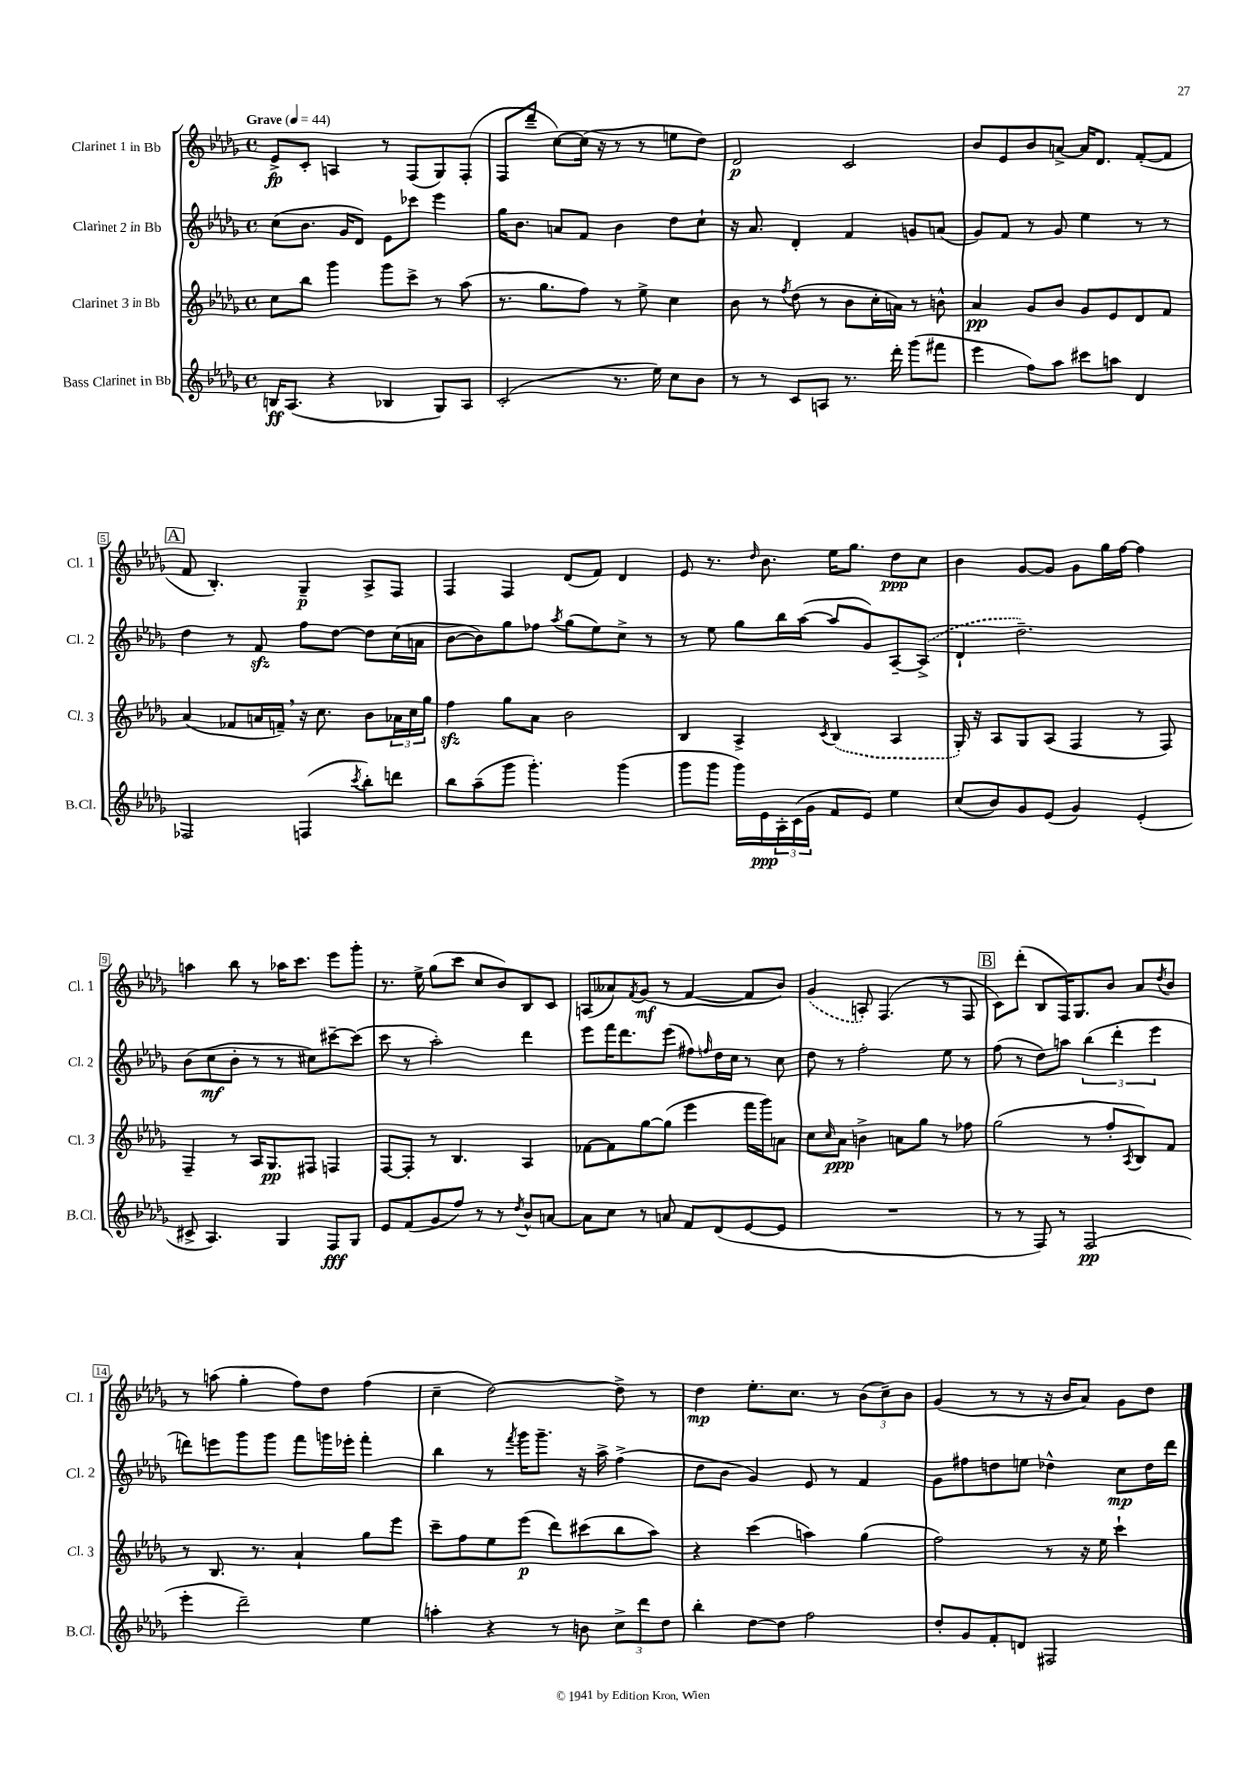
<<
\new StaffGroup <<
\new Staff = "s0" \with { instrumentName = "Clarinet 1 in Bb" shortInstrumentName = "Cl. 1" } {
    \clef treble \key des \major \defaultTimeSignature \time 4/4 \tempo "Grave" 4 = 44
    ees'8->\fp c'8-. a4 r8 f8( ges8) f8-.( |
    f8 des'''8-- c''8~) c''16( r16 r8 r8 e''8 des''8) |
    des'2\p c'2 |
    bes'8 ees'8 bes'8 a'8~-> a'16 des'8. f'8~-.( f'8 |
    \mark \markup { \box "A" } f'8 bes4.-.) ges4--\p aes8-> f8 |
    f4 f4 des'8( f'8) des'4 |
    ees'8 r8. \grace { des''16 } bes'8. ees''16 ges''8. des''8\ppp c''8 |
    bes'4 ges'8~ ges'8 ges'8 ges''16 f''16~ f''4 |
    a''4 bes''8 r8 aes''16 c'''8. ees'''8 ges'''8-. |
    r8. ees''16-> ges''8( c'''8 c''8 bes'8) bes8 c'8 |
    a8( aeses'8) \acciaccatura { f'8 } ges'8\mf( r8 f'4~ f'8 bes'8) |
    \once \slurDashed ges'4( a8-.) f4.( r8 f8 |
    \mark \markup { \box "B" } c'8) des'''8-.( bes8 f16) ges8. bes'8 aes'8 \acciaccatura { des''8 } bes'8 |
    r8 a''8( ges''4-. f''8) des''8 f''4( |
    c''4-- des''2~) des''8-> r8 |
    des''4\mp ees''8.-. c''8. r8 \tuplet 3/2 { bes'8( c''8--) bes'8 } |
    ges'4( r8 r8 r16 bes'16 aes'8) ges'8 des''8 \bar "|." |
}
\new Staff = "s1" \with { instrumentName = "Clarinet 2 in Bb" shortInstrumentName = "Cl. 2" } {
    \clef treble \key des \major \defaultTimeSignature \time 4/4
    c''8( bes'8. ges'16 des'8) ees'8 ces'''8 ees'''4 |
    ges''16 bes'8. a'8 f'8 bes'4 des''8 c''8-! |
    r16 aes'8. des'4-. f'4 g'8 a'8( |
    ges'8) f'8 r8 ges'8 ees''4 r8 r8 |
    \mark \markup { \box "A" } des''4 r8 f'8\sfz f''8 des''8~ des''8 c''16( a'16 |
    bes'8~ bes'8) ges''8 fes''8 \acciaccatura { aes''8 } ges''8( ees''8) c''8-> r8 |
    r8 ees''8 ges''8 bes''16 aes''16~( aes''8 ges'8) aes8~-- \once \slurDashed aes8->( |
    des'4-! des''2.--) |
    bes'8( c''8\mf bes'8-. r8 r8 cis''8) cis'''8~-- cis'''8( |
    c'''8 r8 aes''2-.) des'''4 |
    ees'''8 f'''16 des'''8. ees'''8( fis''8) \grace { f''16 } des''16 c''16 r8 c''8 |
    des''8 r8 f''2-. ees''8 r8 |
    \mark \markup { \box "B" } f''8( r8 des''8) a''8 \tuplet 3/2 { bes''4( des'''4-. ees'''4 } |
    d'''8) e'''8 ges'''8 ges'''8 f'''8 g'''16 ees'''16-. f'''4-. |
    bes''4 r8 \acciaccatura { f'''8 } ges'''16 ges'''8.-- r16 aes''16-> f''4->( |
    des''8 bes'8 ges'4) ees'8 r8 f'4 |
    ges'8 fis''8 d''8 e''8 des''4-^ c''8\mp des''16 des'''16 \bar "|." |
}
\new Staff = "s2" \with { instrumentName = "Clarinet 3 in Bb" shortInstrumentName = "Cl. 3" } {
    \clef treble \key des \major \defaultTimeSignature \time 4/4
    c''8 bes''8 ges'''4 ges'''8 c'''8-> r8 aes''8( |
    r8. ges''8. f''8) r8 ees''8-> c''4 |
    bes'8 r8 \acciaccatura { f''8 } des''8( r8 bes'8 c''16-. a'16) r8 b'8-^ |
    aes'4\pp ges'8 bes'8 ges'8 ees'8 des'8 f'8 |
    \mark \markup { \box "A" } aes'4( fes'8 a'16 f'16--) \breathe r16 c''8. bes'8 \tuplet 3/2 { aes'16 c''16 ges''16 } |
    f''4\sfz ges''8 aes'8 bes'2 |
    bes4 aes4-> \acciaccatura { c'8 } \once \slurDashed bes4( aes4 |
    ges16-.) r16 aes8 ges8 aes8( f4 r8 f8) |
    f4-- r8 aes16 ges8.\pp fis8 f4 |
    f8~ f8-. r8 bes4. aes4 |
    fes'8~ fes'8 ges''8~ ges''8( ees'''4 f'''16 ges'''16) a'8 |
    c''8 \grace { c''16 } aes'8\ppp b'4-> a'8 ges''8 r8 fes''8 |
    \mark \markup { \box "B" } ges''2( r8 f''8-. \acciaccatura { aes8 } bes8) f'8 |
    r8 bes8. r8. aes'4-! ges''8 ees'''8 |
    c'''8-- f''8 ees''8 ees'''8\p( des'''8) cis'''8( bes''8 aes''8) |
    r4 c'''4( a''4) ges''4( |
    f''2) r8 r16 ees''16 c'''4-! \bar "|." |
}
\new Staff = "s3" \with { instrumentName = "Bass Clarinet in Bb" shortInstrumentName = "B.Cl." } {
    \clef treble \key des \major \defaultTimeSignature \time 4/4
    b16\ff aes8.( r4 bes4 ges8) aes8 |
    c'2-.( r8. ees''16) c''8 bes'8 |
    r8 r8 c'8 a8 r8. des'''16-. ges'''8( fis'''8 |
    ees'''4 f''8) aes''8 cis'''8 a''8 des'4 |
    \mark \markup { \box "A" } fes2 f4( \acciaccatura { c'''8 } bes''8-.) d'''8 |
    bes''8 aes''8--( ges'''8 ges'''4.-.) ges'''4( |
    ges'''8 ges'''8 ges'''16) ees'16\ppp \tuplet 3/2 { aes16-. c'16( ges'16 } f'8 ees'8) ees''4 |
    c''8( bes'8) ges'8 ees'8( ges'4) ees'4-.( |
    cis'8-> aes4.) ges4 f8\fff ges8 |
    ees'8 f'8( ges'8 f''8) r8 r8 \acciaccatura { des''8 } bes'8-^ a'8~ |
    a'8 c''8 r8 a'8 f'8 des'8( ees'8~ ees'8 |
    R1 |
    \mark \markup { \box "B" } r8 r8 f8) r8 f2\pp( |
    ees'''4-. des'''2--) ees''4 |
    a''4-. r4 r8 b'8 \tuplet 3/2 { c''8-> des'''8 des''8 } |
    bes''4-. des''8~ des''8 f''2 |
    des''8-. ges'8 f'8-. d'8 fis2 \bar "|." |
}
>>
>>
\layout { \context { \Score \override BarNumber.stencil = #(make-stencil-boxer 0.1 0.3 ly:text-interface::print) } }
